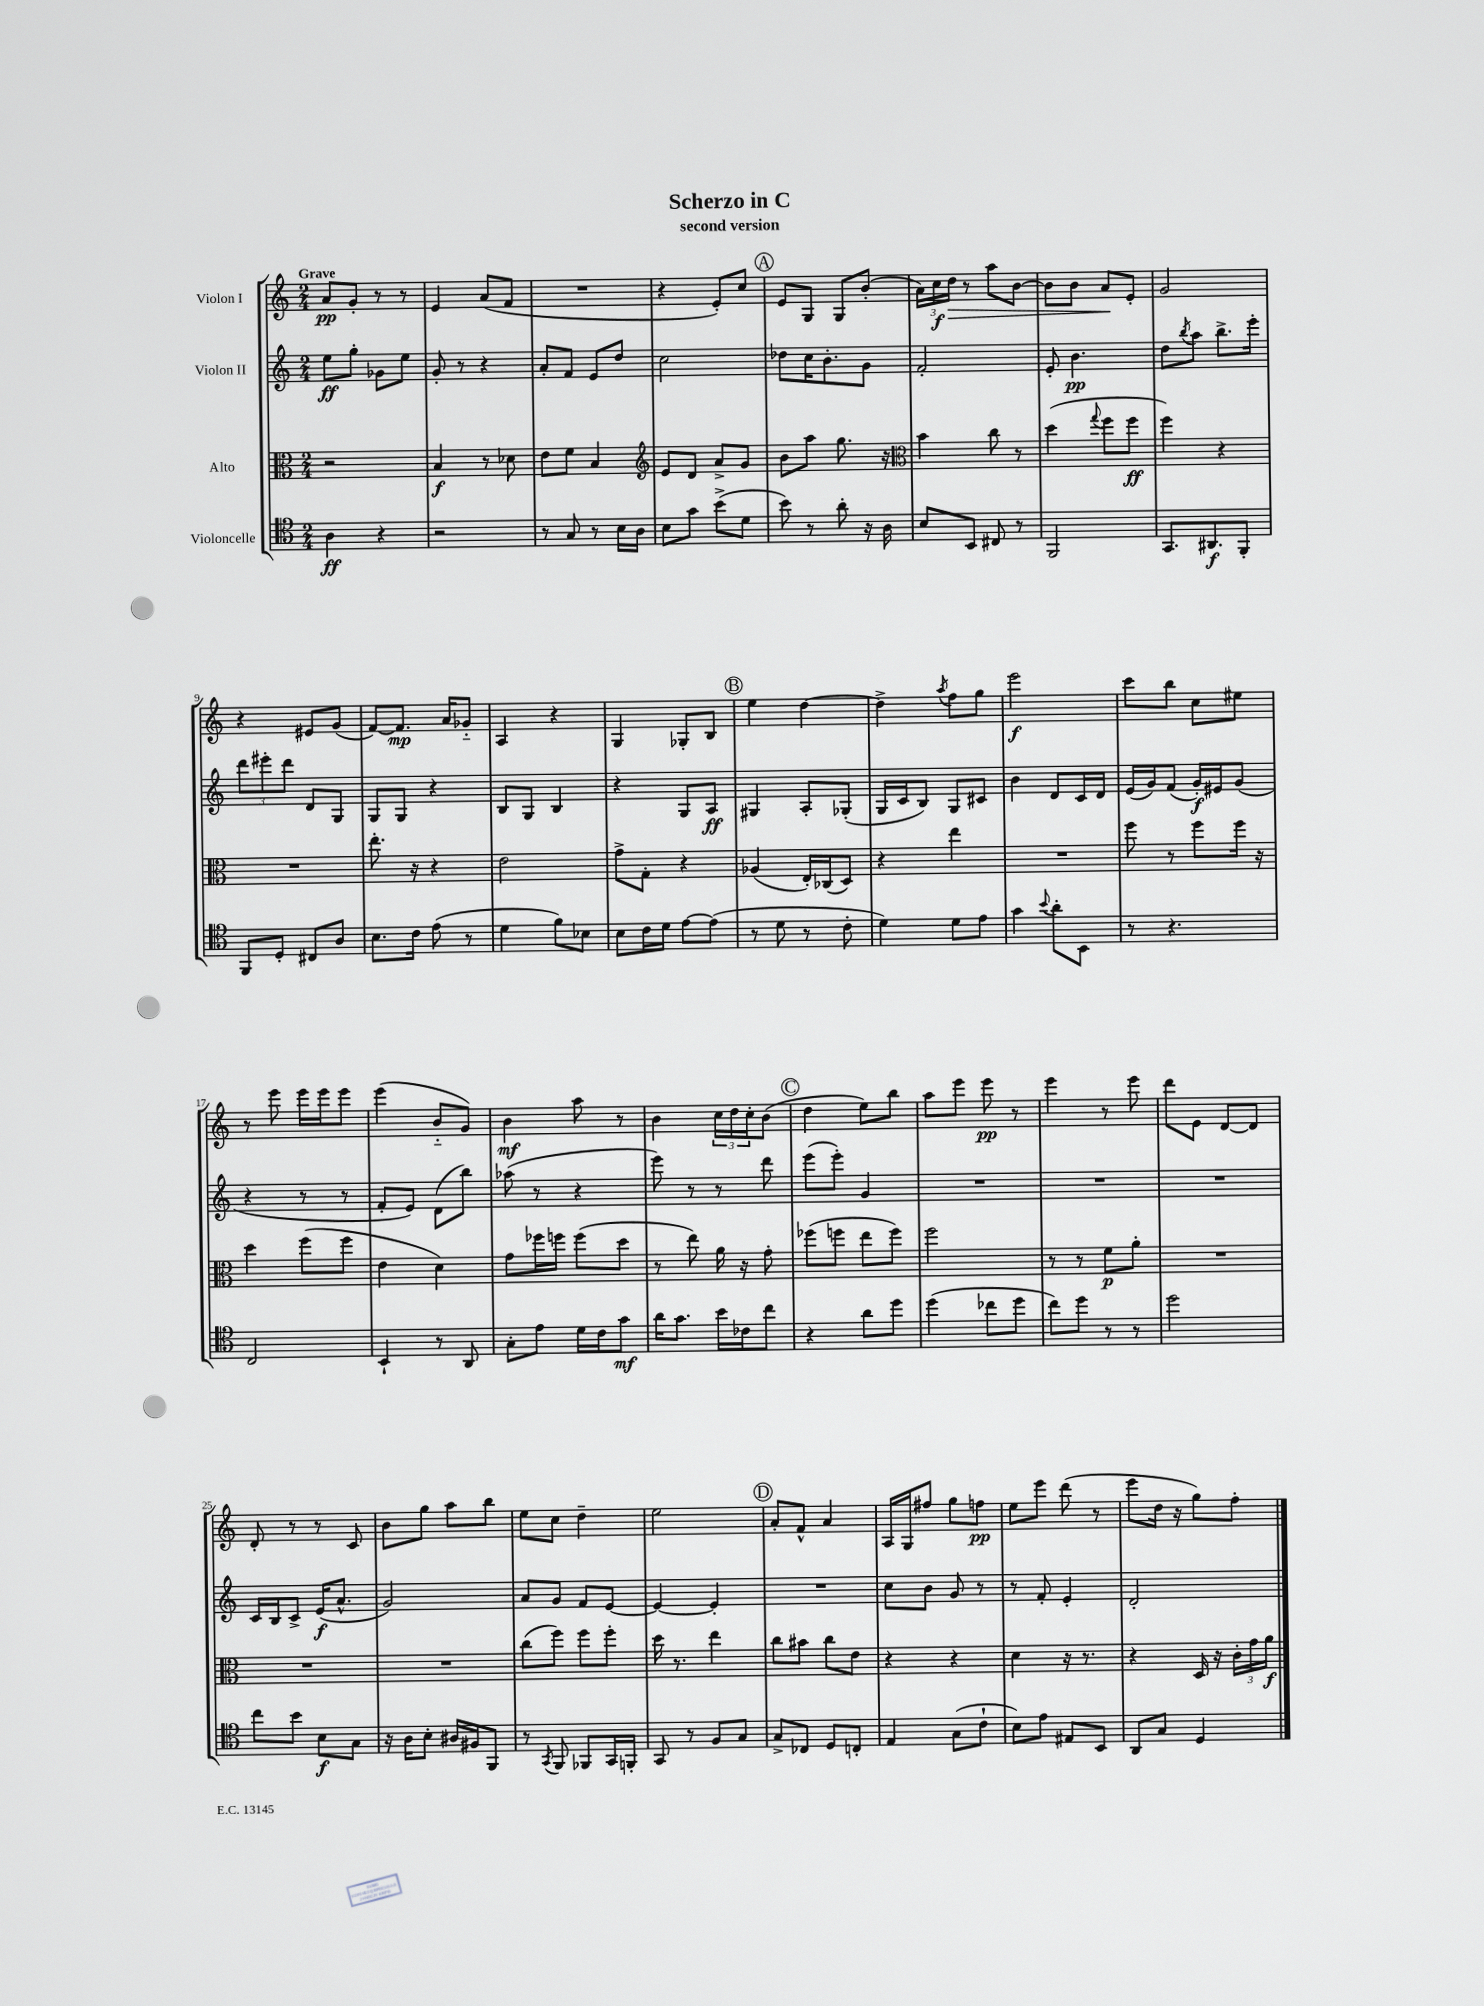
\header { title = "Scherzo in C" subtitle = "second version" }
<<
\new StaffGroup <<
\new Staff = "s0" \with { instrumentName = "Violon I" } {
    \clef treble \key c \major \numericTimeSignature \time 2/4 \tempo "Grave"
    a'8\pp g'8-. r8 r8 |
    e'4 a'8( f'8 |
    R2 |
    r4 e'8-.) c''8 |
    \mark \markup { \circle "A" } e'8 g8 g8 b'8-.( |
    \tuplet 3/2 { a'16) c''16\f d''16\> } r8 a''8 b'8~ |
    b'8 b'8 a'8\! e'8-. |
    g'2 |
    r4 eis'8 g'8( |
    f'8~) f'8.\mp a'16 ges'8-_ |
    a4 r4 |
    g4 ges8-. b8 |
    \mark \markup { \circle "B" } e''4 d''4~ |
    d''4-> \acciaccatura { a''8 } f''8 g''8 |
    e'''2\f |
    c'''8 b''8 c''8 eis''8 |
    r8 e'''8 e'''16 e'''16 e'''8 |
    e'''4( b'8-_ g'8) |
    b'4\mf a''8 r8 |
    b'4 \tuplet 3/2 { c''16 d''16 c''16-. } b'8( |
    \mark \markup { \circle "C" } d''4 e''8) b''8 |
    a''8 e'''8 e'''8\pp r8 |
    e'''4 r8 e'''8 |
    d'''8 e'8 d'8~ d'8 |
    d'8-. r8 r8 c'8 |
    b'8 g''8 a''8 b''8 |
    e''8 c''8 d''4-- |
    e''2 |
    \mark \markup { \circle "D" } a'8-. f'8-^ a'4 |
    a16 g16 fis''8 g''8 f''8\pp |
    e''8 e'''8 d'''8( r8 |
    e'''8 d''16 r16 g''8) f''8-. \bar "|." |
}
\new Staff = "s1" \with { instrumentName = "Violon II" } {
    \clef treble \key c \major \numericTimeSignature \time 2/4
    e''8\ff g''8-. ges'8 e''8 |
    g'8-. r8 r4 |
    a'8-. f'8 e'8 d''8 |
    c''2 |
    \mark \markup { \circle "A" } des''8 c''16 b'8.-. g'8 |
    f'2-. |
    e'8-. b'4.\pp |
    d''8 \acciaccatura { b''8 } a''8 b''8.-> e'''16-. |
    \tuplet 3/2 { d'''8 eis'''8-. d'''8 } d'8 g8 |
    g8 g8 r4 |
    b8 g8 b4 |
    r4 g8 a8\ff |
    \mark \markup { \circle "B" } gis4 a8-. ges8-.( |
    g16 c'16 b8) g8 cis'8 |
    b'4 d'8 c'16 d'16 |
    e'16( g'16) f'8( g'16-.\f) eis'16 g'8( |
    r4 r8 r8 |
    f'8-. e'8) d'8( b''8) |
    aes''8( r8 r4 |
    e'''8) r8 r8 d'''8 |
    \mark \markup { \circle "C" } e'''8( e'''8-.) g'4 |
    R2 |
    R2 |
    R2 |
    c'16 b16 c'8-> e'16\f( a'8.-^ |
    g'2) |
    a'8 g'8 f'8 e'8~ |
    e'4~ e'4-. |
    \mark \markup { \circle "D" } R2 |
    c''8 b'8 g'8 r8 |
    r8 f'8-. e'4-. |
    d'2-. \bar "|." |
}
\new Staff = "s2" \with { instrumentName = "Alto" } {
    \clef alto \key c \major \numericTimeSignature \time 2/4
    r2 |
    b4\f r8 des'8 |
    e'8 f'8 b4 |
    \clef treble e'8 d'8 a'8-> g'8 |
    \mark \markup { \circle "A" } b'8 a''8 g''8. r16 |
    \clef alto b'4 c''8 r8 |
    d''4( \appoggiatura { g''8 } f''8 f''8\ff |
    f''4) r4 |
    R2 |
    e''8.-. r16 r4 |
    e'2 |
    g'8-> g8-. r4 |
    \mark \markup { \circle "B" } aes4( e16-.) ces16( d8) |
    r4 e''4 |
    R2 |
    f''8 r8 f''8 f''16 r16 |
    d''4 f''8( f''8 |
    e'4 d'4) |
    g'8 fes''16 f''16 f''8( d''8 |
    r8 e''8) a'16 r16 g'8-. |
    \mark \markup { \circle "C" } fes''8( f''8 e''8 f''8) |
    f''2 |
    r8 r8 f'8\p a'8-. |
    R2 |
    R2 |
    R2 |
    c''8( f''8) f''8 f''8-. |
    d''16 r8. e''4 |
    \mark \markup { \circle "D" } c''8 bis'8 c''8 e'8 |
    r4 r4 |
    d'4 r16 r8. |
    r4 d16 r16 \tuplet 3/2 { c'16-. g'16 a'16\f } \bar "|." |
}
\new Staff = "s3" \with { instrumentName = "Violoncelle" } {
    \clef tenor \key c \major \numericTimeSignature \time 2/4
    a4\ff r4 |
    r2 |
    r8 g8 r8 b16 a16 |
    b8 g'8 b'8->( d'8 |
    \mark \markup { \circle "A" } b'8) r8 a'8-. r16 a16 |
    b8 b,8 cis8 r8 |
    f,2 |
    g,8. ais,8.\f f,8-. |
    f,8 d8-. cis8 a8 |
    b8. c'16 e'8( r8 |
    d'4 f'8) bes8 |
    b8 c'16 d'16 e'8~ e'8( |
    \mark \markup { \circle "B" } r8 d'8 r8 c'8-. |
    d'4) d'8 e'8 |
    g'4 \appoggiatura { b'8 } a'8-. b,8 |
    r8 r4. |
    c2 |
    b,4-! r8 a,8 |
    g8-. e'8 d'16 c'16 g'8\mf |
    a'16 g'8. b'16 ces'16 c''8 |
    \mark \markup { \circle "C" } r4 a'8 d''8 |
    d''4( ces''8 d''8 |
    c''8) d''8 r8 r8 |
    d''2 |
    c''8 b'8 b8\f g8 |
    r16 a16 b8-. ais16 fis16 f,8 |
    r8 \acciaccatura { g,8 } f,8 fes,8 g,16 f,16-. |
    g,8 r8 f8 g8 |
    \mark \markup { \circle "D" } g8-> ces8 d8 c8-. |
    e4 g8( c'8-! |
    b8) e'8 eis8 b,8 |
    a,8 g8 d4 \bar "|." |
}
>>
>>
